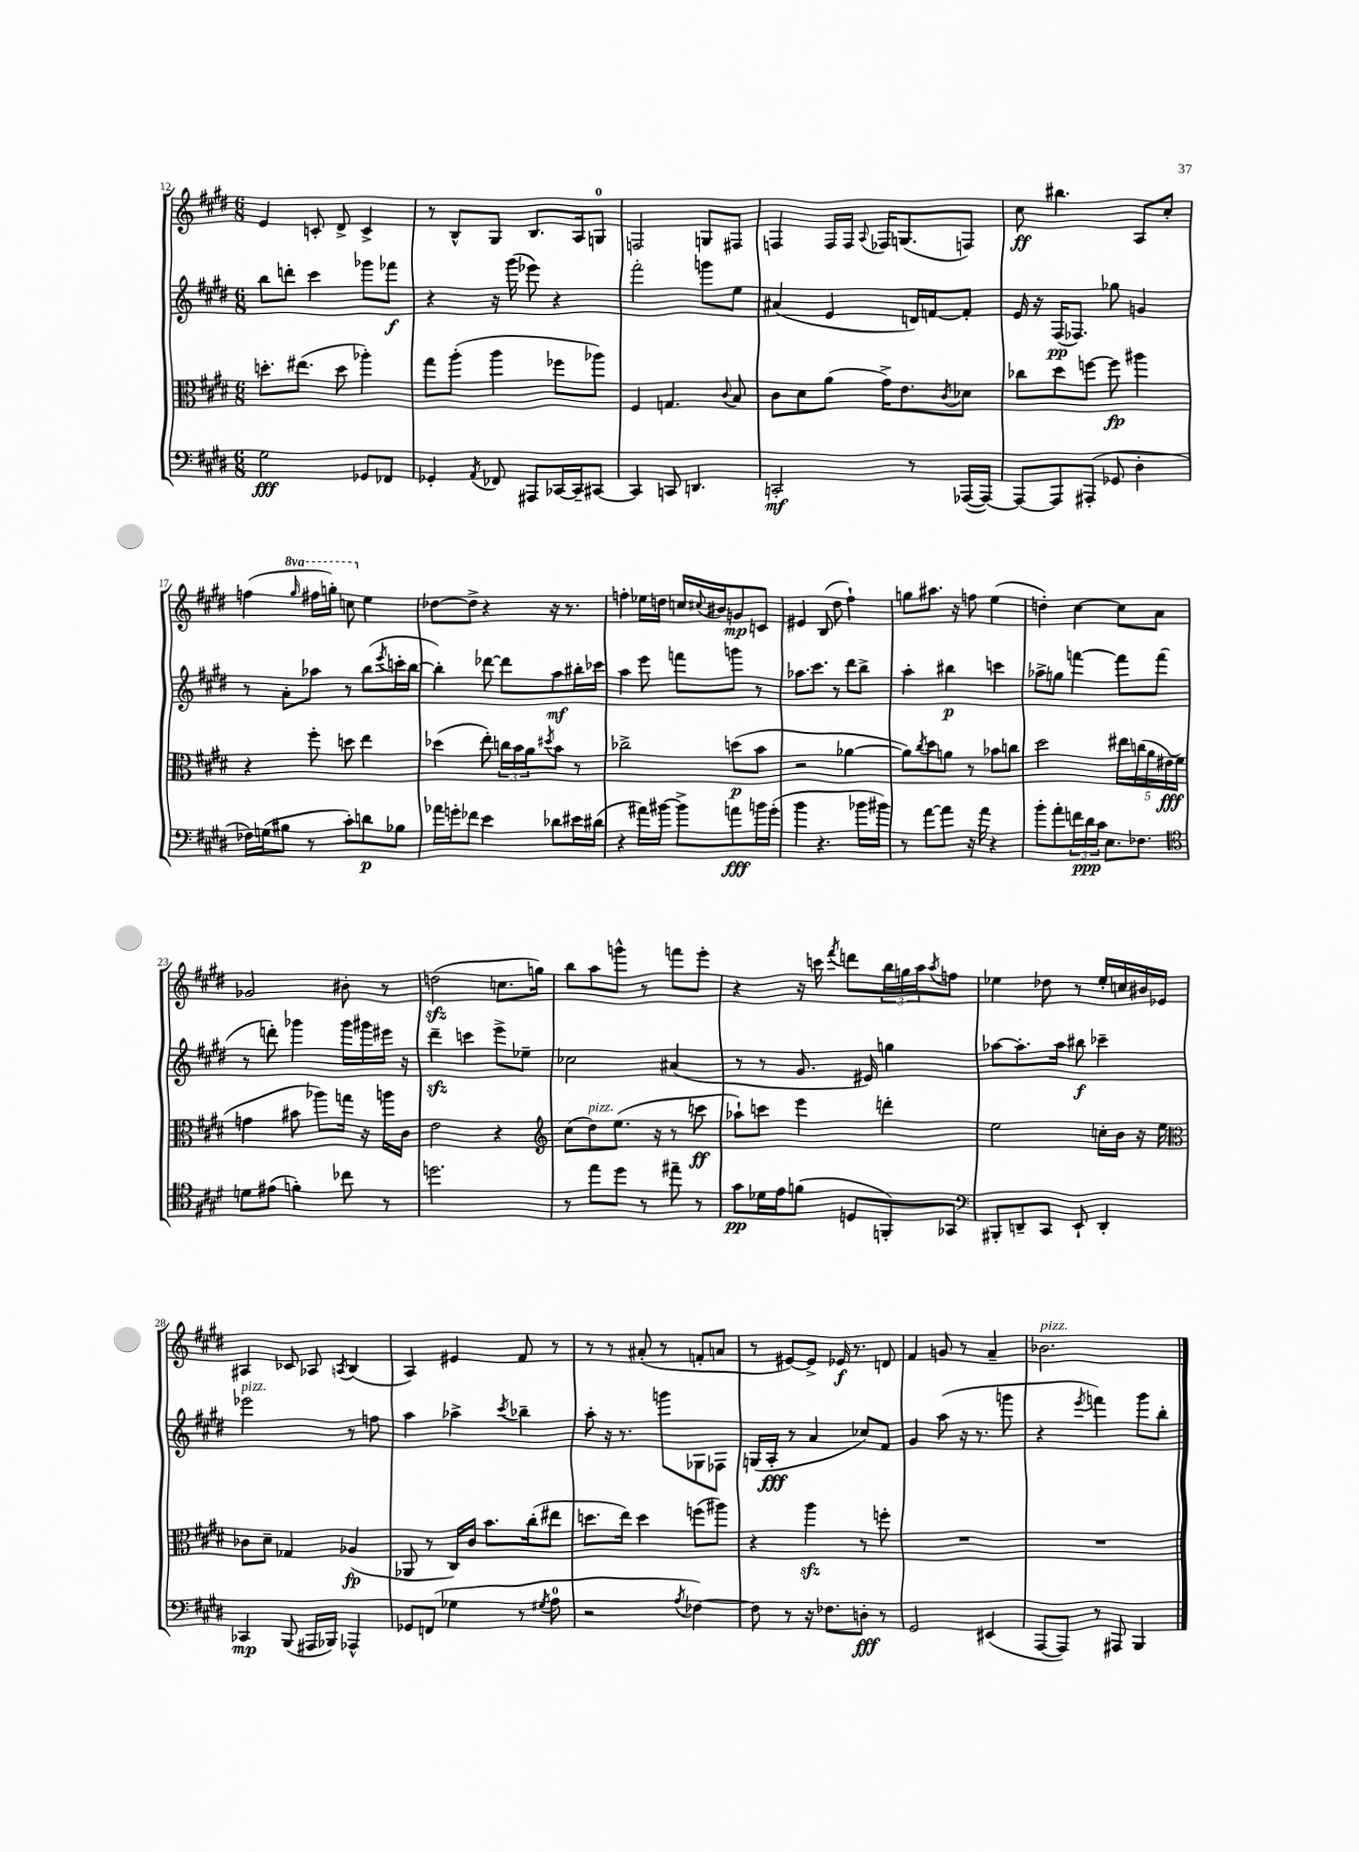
<<
\new StaffGroup <<
\new Staff = "s0" {
    \clef treble \key e \major \numericTimeSignature \time 6/8 \set Staff.ottavationMarkups = #ottavation-simple-ordinals
    e'4 c'8-. dis'8-> c'4-> |
    r8 b8-^ gis8 b8. a16 g8-0 |
    f2 g8 fis8 |
    f4 f16 f16 \appoggiatura { a8 } fes16 g8.( f8) |
    cis''8\ff bis''4. a8 cis''8-. |
    f''4( \ottava #1 \grace { gis'''16 } fis'''!16 g'''16-.) c'''8 \ottava #0 e''4 |
    des''8~ des''8-> r4 r16 r8. |
    f''4-. ees''16 d''16 c''16 \appoggiatura { cis''8 } bis'16 g'8\mp c'8 |
    eis'4 b8( dis''8 fis''4-!) |
    g''8 ais''8. r16 f''8 e''4( |
    d''4-.) cis''4~ cis''8 a'8 |
    ges'2 bis'8-. r8 |
    d''2\sfz( c''8. g''16) |
    b''8 a''8 g'''8-^ r8 f'''8 e'''8-. |
    r4 r16 c'''16 \acciaccatura { fis'''8 } d'''8 \tuplet 3/2 { b''16 g''16 a''16 } \acciaccatura { a''8 } f''8 |
    ees''4 des''8 r8 ees''16-. c''16 bis'16 ees'16 |
    ais4 ces'8 aes8 \acciaccatura { a8 } b4( |
    a4) eis'4 fis'8 r8 |
    r8 r8 ais'8-.( r8 f'8-. a'8 |
    r8 eis'8~) eis'8-> ees'16\f r8. d'8 |
    fis'4 g'8 r8 a'4-- |
    bes'2.^\markup { \italic "pizz." } \bar "|." |
}
\new Staff = "s1" {
    \clef treble \key e \major \numericTimeSignature \time 6/8
    b''8 d'''8-. cis'''4 ges'''8 fes'''8\f |
    r4 r16 gis'''16( ees'''8) r4 |
    fis'''2-. g'''8 e''8 |
    ais'4( e'4 d'16) f'16~ f'8-. |
    e'16 r16 fis16\pp( fes8.) ges''8 g'4 |
    r8 a'8-. aes''8 r8 b''8( \acciaccatura { e'''8 } c'''16-. b''16~ |
    b''4-.) des'''8~ des'''8 a''8\mf bis''16-. ces'''16 |
    a''4 e'''8 f'''8 g'''8 r8 |
    aes''8. cis'''8. r8 dis'''8 b''8-> |
    a''4-. bis''4\p c'''4 |
    aes''8-> g''8 f'''4~ f'''8 f'''8( |
    r8 d'''8-.) ges'''4 ges'''16 gis'''16 eis'''16 r16 |
    dis'''4--\sfz c'''4 e'''8-> ees''8-- |
    ces''2 ais'4( |
    r8 r8 gis'8. eis'16) g''4 |
    aes''8~ aes''8.-. aes''16 bis''8\f ces'''4-- |
    ees'''2^\markup { \italic "pizz." } r8 f''8 |
    a''4 aes''4-> \acciaccatura { cis'''8 } bes''4-- |
    a''8-. r16 r8. g'''8 ges8 fes8 |
    g16( a16-.\fff r8 a'4 ces''8) fis'8 |
    gis'4 a''8( r16 r8. g'''8 |
    r4 \acciaccatura { e'''8 } f'''4) gis'''8 b''8-. \bar "|." |
}
\new Staff = "s2" {
    \clef alto \key e \major \numericTimeSignature \time 6/8
    d''8.-. eis''8.( d''8 aes''4-.) |
    gis''8 a''8-.( a''4 fes''8 aes''8) |
    fis4 g4. \appoggiatura { cis'8 } b8 |
    cis'8 dis'8 a'8( gis'16->) e'8. \acciaccatura { cis'8 } des'8 |
    ces''8 dis''8 f''8~ f''8\fp ais''4 |
    r4 fis''8-. d''8 e''4 |
    des''4( e''8-.) \tuplet 3/2 { c''16 b'16 a'16 } \acciaccatura { dis''8 } b'8 r8 |
    ces''2-> d''8\p( b'8 |
    r2 aes'4~ |
    aes'8) \acciaccatura { cis''8 } dis''8 a'8 r8 bes'8 c''8 |
    dis''2 \tuplet 5/4 { eis''16 c''16( a'16 eis'16\fff) fis'16( } |
    g'4 bis'8 aes''8) g''16 r16 a''16 cis'16 |
    e'2 r4 |
    \clef treble cis''8( dis''8^\markup { \italic "pizz." }) e''8.( r16 r8 c'''8\ff |
    aes''8-!) c'''8 e'''4 d'''4-. |
    e''2 c''16-. b'16 r16 e''16 |
    \clef alto ces'8 dis'8-- ges4 aes4\fp( |
    aes,8 r8 cis16) cis'16 b'8. cis''16-.( eis''8 |
    d''8. e''16) d''4 f''8( ais''8) |
    r4 a''4\sfz r8 f''8-. |
    R2. |
    R2. \bar "|." |
}
\new Staff = "s3" {
    \clef bass \key e \major \numericTimeSignature \time 6/8
    gis2\fff ges,8 fes,8 |
    ges,4-. \acciaccatura { a,8 } fes,8 ais,,8 ces,16~ ces,16-- cis,8~ |
    cis,4 c,8 d,4. |
    c,2-.\mf r8 aes,,16~( aes,,16~) |
    aes,,8~ aes,,8 ais,,8-.( ges,8 dis4-. |
    fes16) g16( bis8 r8 cis'8-.) d'8\p bes8 |
    aes'16 g'16-. fes'8 e'4 des'8 eis'16 dis'16( |
    r4 ais'16) bis'16~ bis'8-> a'8\fff b'16 gis'16-.( |
    b'4 r4. bes'16 bis'16) |
    r8 a'8~ a'8 r16 a'16 r4 |
    b'8-. a'8-. \tuplet 3/2 { f'16 dis'16\ppp cis'16 } e8. fes8. |
    \clef tenor d'8 eis'8( f'4-.) ces''8 r8 |
    d''2. |
    r8 e''8 dis''8 r8 eis''8-- r8 |
    gis'8\pp des'16 e'16 f'8( d8 f,8-.) ges,8 |
    \clef bass bis,,8-. d,8-- cis,8 e,8-! d,4-. |
    ces,4\mp b,,8( ais,,16 bes,,16) aes,,4-^ |
    ges,8 f,8( ges4 r8 \acciaccatura { gis8 } a8-0 |
    r2 \acciaccatura { a8 } fes4~) |
    fes8 r8 r16 fes8. d8-.\fff r8 |
    gis,2 eis,4( |
    a,,8~ a,,8) r8 ais,,8 b,,4 \bar "|." |
}
>>
>>
\layout { \context { \Score currentBarNumber = #12 } }
